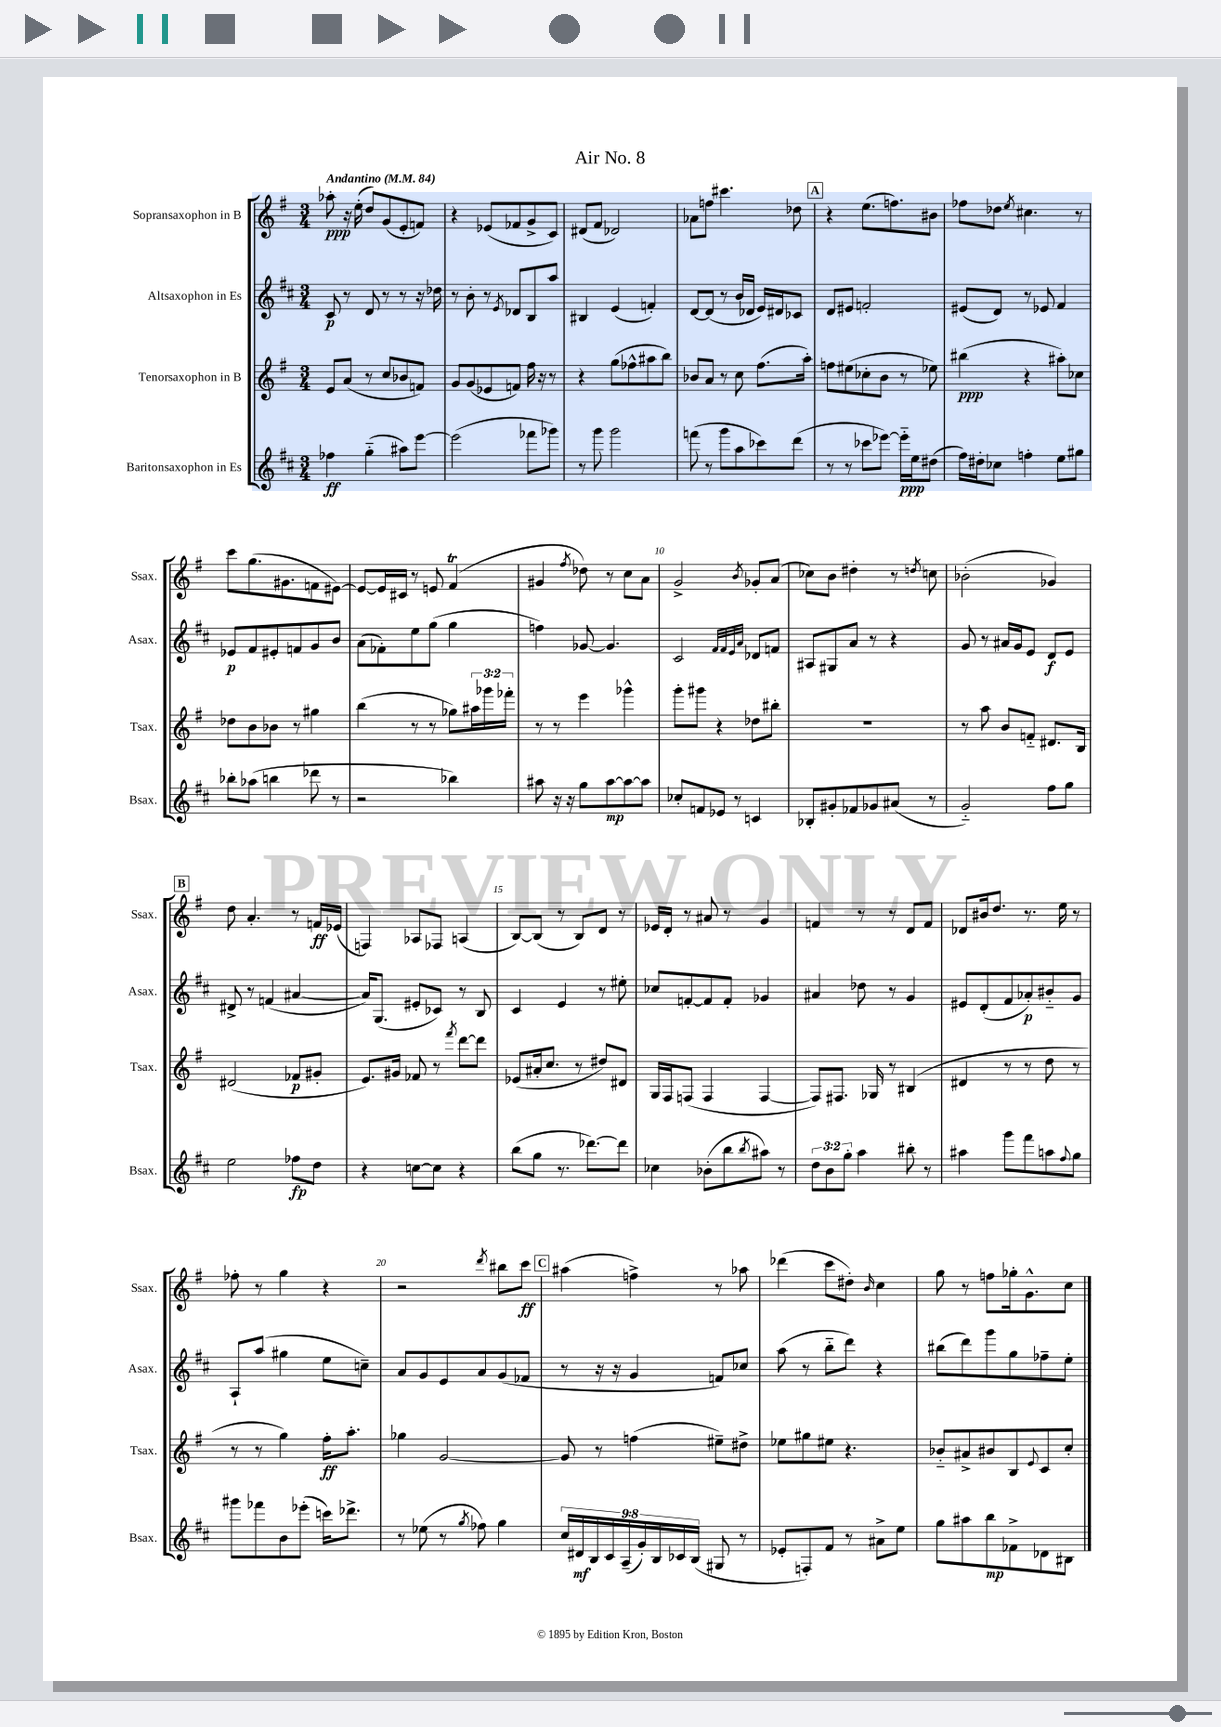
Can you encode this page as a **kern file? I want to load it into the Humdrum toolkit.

**kern	**kern	**kern	**kern
*staff4	*staff3	*staff2	*staff1
*clefG2	*clefG2	*clefG2	*clefG2
*k[f#c#]	*k[f#]	*k[f#c#]	*k[f#]
*M3/4	*M3/4	*M3/4	*M3/4
*MM84	*MM84	*MM84	*MM84
4ff-	8e	8c#	8aa-'
.	(8a	8r	16r
.	.	.	(16ee'
(4gg'~	8r	8d	8dd)
.	8cc	8r	(8g
8aa#)	8b-	8r	8e'
[8eee	8f)	16r	8f)
.	.	16dd-	.
=	=	=	=
(2eee]	8g	8r	4r
.	(8g	8b'	.
.	8e-	8r	(8e-
.	.	8qe	.
.	8f)	8d-	8f-
8fff-	16ff#	8B	8g^
.	16r	.	.
8ggg-)	8r	8aa	8c)
=	=	=	=
8r	4r	4B#	(8d#
8ggg	.	.	8f#
2ggg	(8gg	(4e	2d-)
.	8ff-^^	.	.
.	8aa#	4f')	.
.	8bb)	.	.
=	=	=	=
(8fff	8b-	[8d	8a-
8r	8a	(8d]	8ff
8ggg	8r	8r	4.ccc#
8aa	8cc	16b	.
.	.	16d-	.
8ccc-)	(8.ff#	16e)	.
.	.	16d#	.
(8ddd	.	8c-	8dd-
.	16aa')	.	.
=	=	=	=
8r	8ff	8d	4r
8r	(8ee#	8e#	.
8ccc-	8cc-'	2f'	(8.ee
[8eee-)	8b	.	.
.	.	.	8.ff)
16eee-'~]	8r	.	.
16ee	.	.	.
(8dd#	8ee-)	.	8b#
=	=	=	=
16ff#)	(4bb#	(8e#	8ff-
16dd#'	.	.	.
8cc-	.	8d)	8dd-
.	.	.	8qee
4ff'	4r	8r	4.cc#
.	.	8e-	.
8ee	8aa#')	4f#	.
8gg#	8cc-	.	8r
=	=	=	=
8bb-'	8dd-	8e-	8ccc
(8aa-	8b	8f#	(8.gg
4bb	8b-	8e#'	.
.	.	.	8.g#
.	8r	8f	.
8ddd-	4gg#	8g	8f
8r	.	8b	[8e#)
=	=	=	=
2r	(4bb	(8a	8e#_
.	.	8f-')	16e#]
.	.	.	16c#
.	8r	8ee	8r
.	8r	(8gg	8e
4bb-)	8gg-)	4gg	(4f#
.	24aa#	.	.
.	24ggg-	.	.
.	24fff-'	.	.
=	=	=	=
8aa#	8r	4ff)	4g#
16r	8r	.	.
16r	.	.	.
.	.	.	8qff#
8gg	4eee	[8g-	8dd-)
[8aa#	.	4.g-]	8r
8aa#_	4ggg-^^	.	8cc
8aa#]	.	.	8a
=	=	=	=
8cc-'	8ggg'	2c#	2g^
8f	8ggg#	.	.
8e-	4r	.	.
8r	.	.	.
.	.	32qqf#	.
.	.	32qqf#	.
.	.	32qqe	.
.	.	32qqa	8qb
4c	8dd-	8d-	8g-'
.	8bb#'	8f	(8a
=	=	=	=
8B-'	2.r	8A#	8cc-)
8g#'	.	8G#	8b
8f-	.	8a	4dd#'
8g-	.	8r	.
(8a#	.	4r	8r
.	.	.	8qdd
8r	.	.	8cc
=	=	=	=
2g'~)	8r	8g	(2b-'
.	8aa	8r	.
.	8b	16a#	.
.	.	16g	.
.	8f'~	8e	.
8ff#	8.d#	8d	4g-)
8gg	.	8e	.
.	16B	.	.
=	=	=	=
2ee	(2d#	8d#^	8dd
.	.	8r	4.a'
.	.	(4f	.
8ff-	8f-	[4a#	8r
8dd	8g#'	.	16f
.	.	.	(16e-
=	=	=	=
4r	8.e)	16a#])	4F)
.	.	(8.G	.
.	16g#	.	.
[8cc	8f-	8e#'	8A-
8cc]	8r	8c-)	8F-
.	8qfff#	.	.
4r	[8ddd	8r	(4A
.	8ddd]	8B	.
=	=	=	=
(8bb	(8e-	4c#	[8B)
8gg	16a#'	.	(8B]
.	8.cc	.	.
8.r	.	4e	8r
.	8r	.	8B)
[8.ddd-)	.	.	.
.	8dd#)	8r	8d
8ddd-]	8d#	8ee#'	8r
=	=	=	=
4cc-	16G	8cc-	16e-
.	16F#	.	16d'
.	(8F	[8f'	8r
(8b-'	4F	8f]	8a#
8bb	.	8f'	8r
8qbb	.	.	.
8aa#)	[4F	4g-	4g
8r	.	.	.
=	=	=	=
12dd	8F])	4a#	4f
12b	.	.	.
.	8.F#	.	.
12gg'	.	.	.
4aa	.	8dd-	8r
.	16G-	.	.
.	8r	8r	8r
8bb#'	(4B#	4g	8d
8r	.	.	8f
=	=	=	=
4aa#	4d#	8e#	8d-
.	.	(8d'	16b#
.	.	.	8.dd
8ggg	8r	8f#	.
8fff#	8r	8a-')	8.r
8aa	8dd	8b#'~	.
.	.	.	16ee
8qqff#	.	.	.
8gg	8r	8g	8r
=	=	=	=
8ggg#	8r	8A`	8ff-'
8fff-	8r	(8aa	8r
8b	4gg)	4gg#	4gg
(8eee-'	.	.	.
16ccc)	16ff#'	8ee	4r
8.ddd-^	8.aa'	.	.
.	.	8cc~)	.
=	=	=	=
8r	4gg-	8a	2r
(8ee-	.	8g	.
8r	[2g	8e	.
8qgg	.	.	.
8ff-)	.	8a	.
.	.	.	8qddd
4gg	.	(8g	8bb#
.	.	8f-	8ccc
=	=	=	=
18cc#	8g]	8r	(4aa#
18d#	.	.	.
18B	.	.	.
.	8r	16r	.
18c#	.	.	.
.	.	16r	.
(18A~	.	.	.
.	(4ff	4g	4ff^)
18g')	.	.	.
18B	.	.	.
18c-	.	.	.
(18B	.	.	.
8G#	8ee#~)	8f)	8r
8r	8dd#^	8cc-	8aa-
=	=	=	=
8e-'	8ee-	(8aa	(4ddd-
8F')	8gg#	8r	.
8f#	8ee#	8bb'~	8ccc
8r	4.r	8ddd)	8dd#')
.	.	.	16qqb
8a#^	.	4r	4cc
8ee	.	.	.
=	=	=	=
8gg	8b-'~	(8bb#	8gg
8aa#	8a#^	8ddd)	8r
8bb	8b#	8ggg	8ff
8f-^	8B	8gg	16gg-'
.	.	.	8.g^^
.	8qqe	.	.
8d-	8c	8ff-~	.
8B#	8cc'	8ee'	8cc
==	==	==	==
*-	*-	*-	*-
